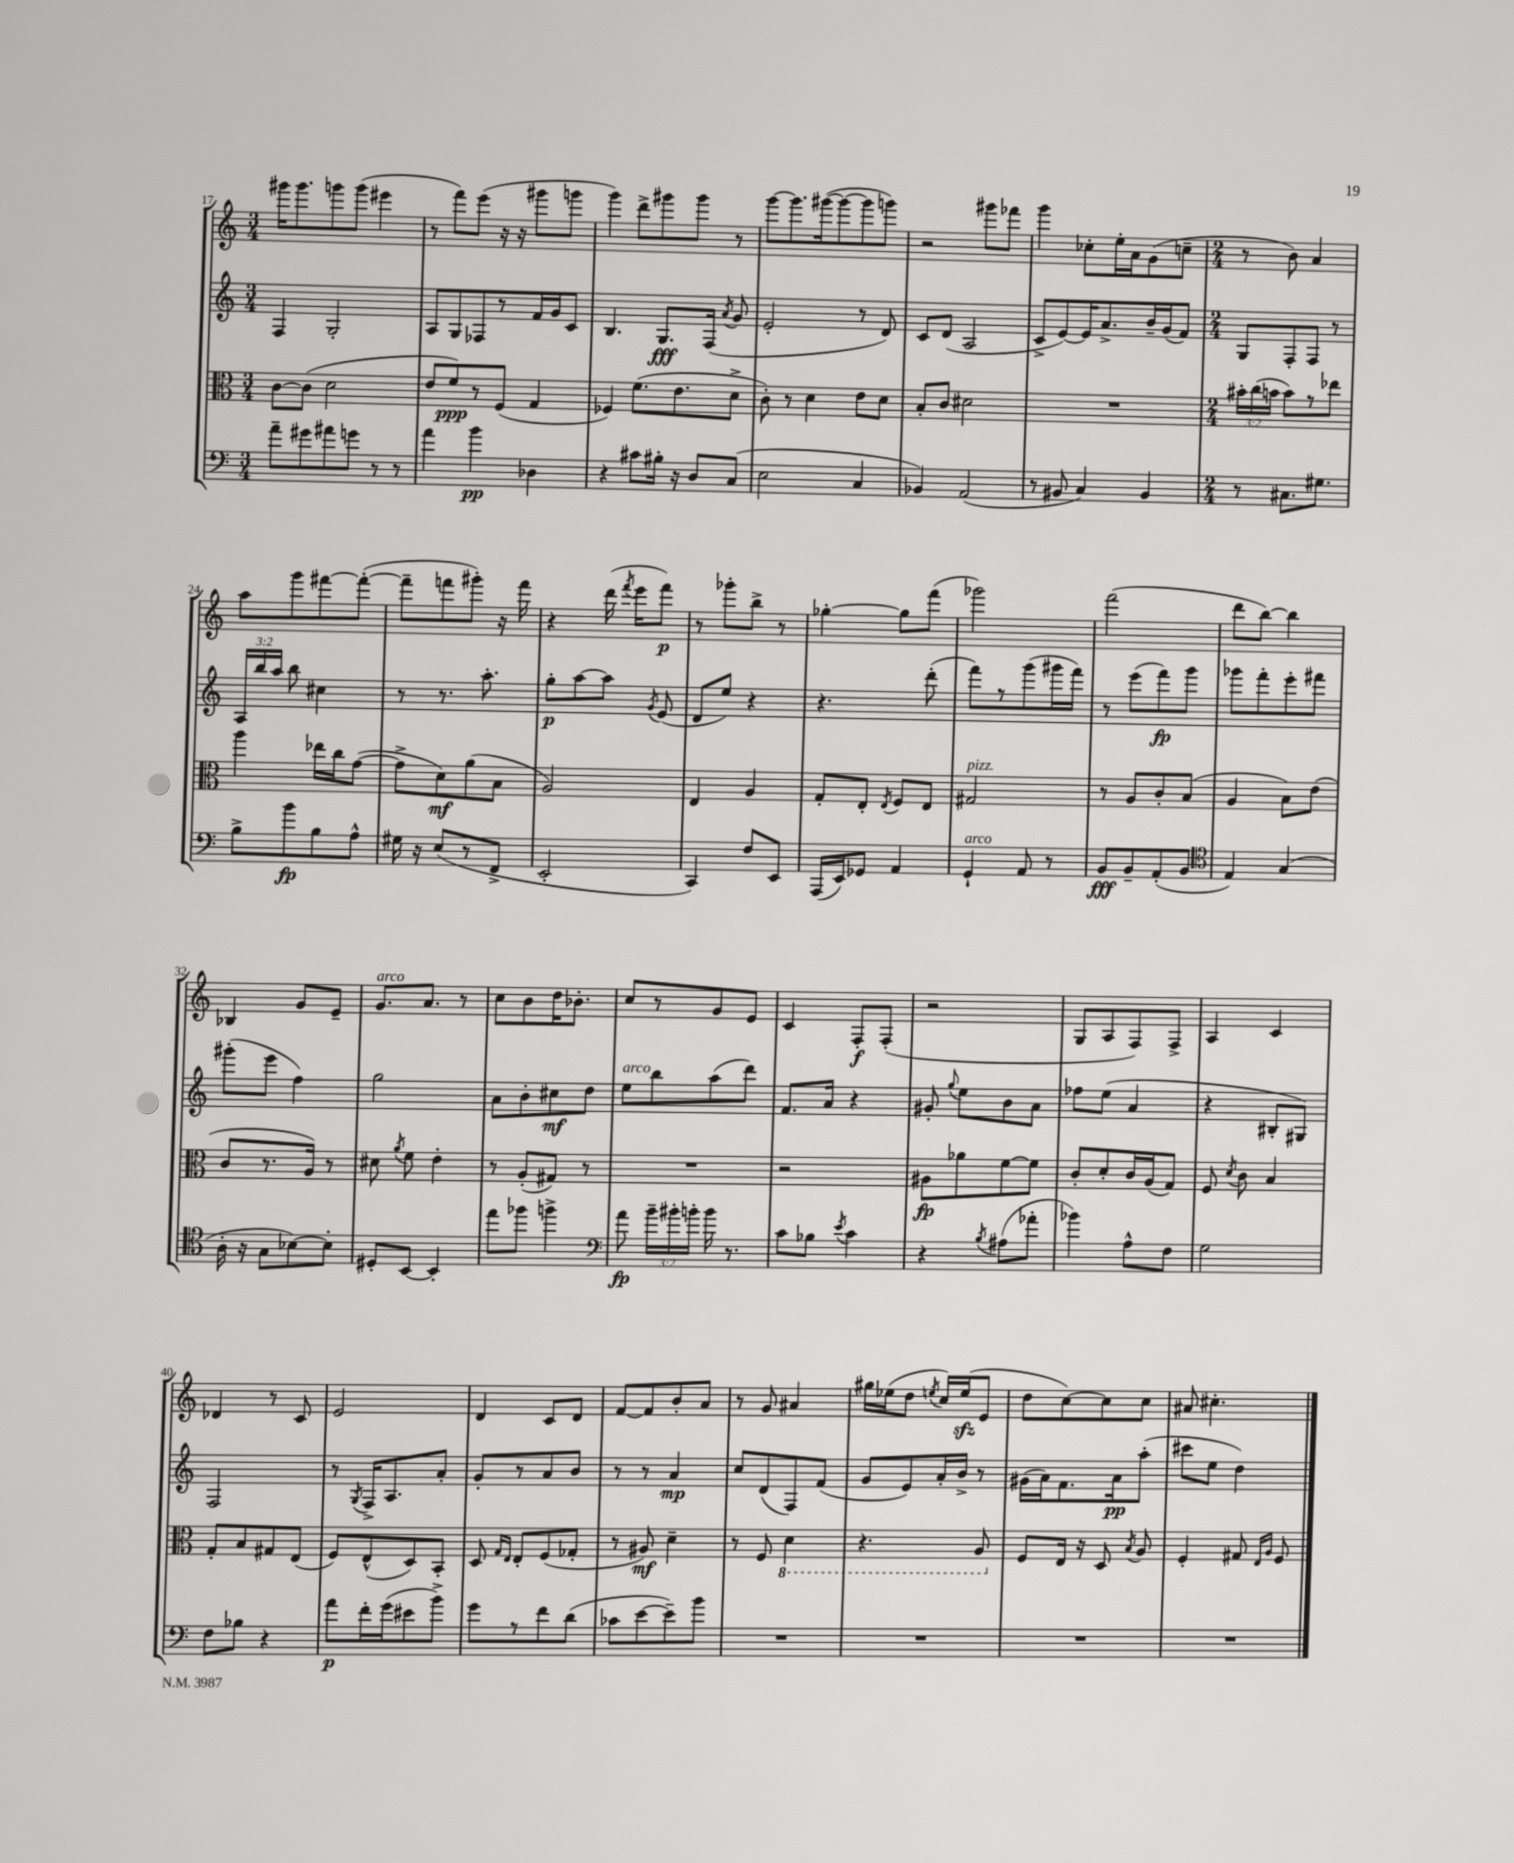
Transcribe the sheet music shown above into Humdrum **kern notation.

**kern	**kern	**kern	**kern
*staff4	*staff3	*staff2	*staff1
*clefF4	*clefC3	*clefG2	*clefG2
*k[]	*k[]	*k[]	*k[]
*M3/4	*M3/4	*M3/4	*M3/4
8a~\L	[8c\L	4F/	16ggg#\LK
.	.	.	8.ggg#\
8g#\	(8c\]J	.	.
8a#\	2d\	2G'/	8ggg\
8g\J	.	.	(8ggg\J
8r	.	.	4eee#\
8r	.	.	.
=	=	=	=
4a\	8e/L	8A/L	8r
.	8f/)	8G/	8fff\L)
4b\	8r	8F-/	(8eee\J
.	(8F/J	8r	16r
.	.	.	16r
4D-\	4G/	16f/L	8ggg#\L
.	.	16g/J	.
.	.	8c/J	8ggg\J
=	=	=	=
4r	4F-/)	4.B/	4ggg\)
8c#\L	(8.f\L	.	8ddd^\L
16B#'\Jk	.	8.G/L	8ggg#\
16r	8.e\	.	.
8D/L	.	.	8ggg#\J
.	.	(16F/Jk	.
.	.	8qa/	.
(8C/J	8d^\J	8g/	8r
=	=	=	=
2E\	8c'\)	2e'/	[8ggg\L
.	8r	.	8.ggg\]
.	4d\	.	.
.	.	.	([16ggg#\k
.	.	.	8ggg#\_
4C/	8e\L	8r	8ggg#\]
.	8d\J	8d/)	8ggg\J)
=	=	=	=
4BB-/)	8B'/L	8c/L	2r
.	8c/J	(8d/J	.
(2AA/	2d#\	2A/	.
.	.	.	8ggg#\L
.	.	.	8fff-\J
=	=	=	=
8r	2.r	8c^/L	4ggg\
8BB#/	.	[8e/)	.
4C/)	.	16e/]K	8cc-'\L
.	.	8.a^/	.
.	.	.	16ee'\L
.	.	.	16a\J
4BB#/	.	16b~/L	(8g\
.	.	(16g/J	.
.	.	8f/J)	8cc~\J
=	=	=	=
*M2/4	*M2/4	*M2/4	*M2/4
8r	24b#'\LL	8G/L	8r
.	(24cc\	.	.
.	24b\JJ	.	.
8.C#\L	8b\L)	8F'/	8b\)
.	8r	8F/J	4a/
8.G#\J	.	.	.
.	8ee-\J	8r	.
=	=	=	=
8B^\L	4aa\	24A/LL	8aa\L
.	.	24bb/	.
.	.	24aa/JJ	.
8b\	.	8bb\	8ggg\
8B\	16ee-\LL	4cc#\	[8fff#\
.	16cc\J	.	.
8A^^\J	([8g\J	.	(8fff#'\_J
=	=	=	=
16G#\	8g^\]L	8r	8fff#~\]L
16r	.	.	.
(8E/L	8d\)	8.r	8fff\
8r	(8a\	.	8ggg#'\J)
.	.	8.aa'\	.
8FF^/J	8B\J	.	16r
.	.	.	16fff\
=	=	=	=
2EE'/	2A/)	8gg'\L	4r
.	.	[8aa\	.
.	.	8aa\]J	(16ddd\
.	.	.	8qfff/
.	.	.	16eee\LK
.	.	8qg/	.
.	.	(8e/	8fff\J)
=	=	=	=
4CC/)	4E/	8d/L	8r
.	.	8ee/J)	8ggg-'\L
8F/L	4A/	4r	8bb^\J
8EE/J	.	.	8r
=	=	=	=
(16AAA/LL	8G'/L	4.r	[4gg-'\
16EE/J)	.	.	.
8GG-/J	8E'/J	.	.
.	8qE/	.	.
4AA/	8F/L	.	8gg-\]L
.	8E/J	(8ddd'\	(8fff\J
=	=	=	=
4GG`/	2G#/	8fff\L)	2ggg-\)
.	.	8r	.
8AA/	.	(8ggg\	.
8r	.	16ggg#\L	.
.	.	16fff\JJ)	.
=	=	=	=
8BB/L	8r	8r	(2fff\
8BB~/	8A/L	(8eee\L	.
(8AA'/	8c'/	8fff\)	.
8BB/J	(8B/J	8ggg\J	.
=	=	=	=
*clefC4	*	*	*
4E/)	4A/	8ggg-\L	8ddd\L
.	.	8fff'\	[8bb\J)
(4G/	8B\L)	8eee'\	4bb\]
.	(8e\J	8fff#\J	.
=	=	=	=
16A'\	8c/L	(8ggg#'\L	4B-/
16r	.	.	.
8G\L	8.r	8eee\J	.
[8B-\)	.	4ff\)	8g/L
.	16A/Jk)	.	.
8B-'\]J	8r	.	8e~/J
=	=	=	=
8D#'/L	8d#\	2gg\	8.g/L
.	8qa/	.	.
[8BB/J	8f\	.	.
.	.	.	8.a/J
4BB'/]	4e'\	.	.
.	.	.	8r
=	=	=	=
8ee\L	8r	8a\L	8cc\L
8ff-\J	(8A'/L	8b'\	8b\
4ff^\	8G#/J)	8cc#\	16dd\K
.	.	.	8.b-'\J
.	8r	8dd\J	.
=	=	=	=
*clefF4	*	*	*
8a\	2r	8ee\L	8cc/L
24b~\LL	.	8bb\	8r
24b#'\	.	.	.
24b'\JJ	.	.	.
16b\	.	(8aa\	8g/
8.r	.	.	.
.	.	8ddd\J)	8e/J
=	=	=	=
8c\L	2r	8.f/L	4c/
8B-\J	.	.	.
.	.	16a/Jk	.
8qe/	.	.	.
4c\	.	4r	8F'/L
.	.	.	(8F'/J
=	=	=	=
4r	8A#\L	8g#'/	2r
.	.	8qqgg/	.
.	8a-\	8ee\L	.
8qB/	.	.	.
(8A#\L	[8f\	8b\	.
8a-'\J	8f\]J	8a\J	.
=	=	=	=
4b-\)	8c'/L	8ff-\L	8G/L
.	8d'/	(8ee\J	8A/
8A^^\L	16c/L	4a/	8F/)
.	(16A/J	.	.
8F\J	8G/J)	.	8F^/J
=	=	=	=
2G\	8F/	4r	4A/
.	8qd/	.	.
.	8c\	.	.
.	4B/	8B#'/L	4c/
.	.	8G#/J)	.
=	=	=	=
8F\L	8G'/L	2F/	4d-/
8B-\J	8B/	.	.
4r	8G#/	.	8r
.	(8E/J	.	8c/
=	=	=	=
8a\L	8F/L)	8r	2e/
.	.	8qG/	.
16f'\L	(8E^^/	16F^/LK	.
(16g\J	.	8.A/	.
8e#\	8D/)	.	.
8b^\J)	8BB'/J	8a'/J	.
=	=	=	=
8g\L	8D/	8g'/L	4d/
.	16qqG/LL	.	.
.	16qqE/JJ	.	.
8r	8E'/L	8r	.
8f\	(8F/	8a/	8c/L
(8d\J	8G-'/J	8b/J	8d/J
=	=	=	=
8c-\L	8r	8r	[8f/L
[8e\	8A#/)	8r	8f/]
8e~\])	4d~\	4a/	8b'/
8b\J	.	.	8a/J
=	=	=	=
2r	8r	8cc/L	8r
.	8F/	(8d/	8g/
.	4D\	8F/)	4a#/
.	.	(8f/J	.
=	=	=	=
2r	4.r	8g/L	16gg#\LL
.	.	.	(16ee-\J
.	.	8e/)	8dd\J
.	.	.	8qee/
.	.	16a'/L	16cc/LL)
.	.	16b^/JJ	(16ee/J
.	8AA/	8r	8e/J
=	=	=	=
2r	8F/L	(16g#\LL	8dd\L
.	.	16a\J)	.
.	16E/Jk	8.f\	[8cc\)
.	16r	.	.
.	8D/	.	8cc\]
.	.	16a\k	.
.	8qB/	.	.
.	8A/	(8aa'\J	8cc\J
=	=	=	=
2r	4F'/	8ccc#\L	8a#/
.	.	8ee\J	4.cc#'\
.	8G#/	4dd\)	.
.	16qqE/LL	.	.
.	16qqA/JJ	.	.
.	8F/	.	.
==	==	==	==
*-	*-	*-	*-
